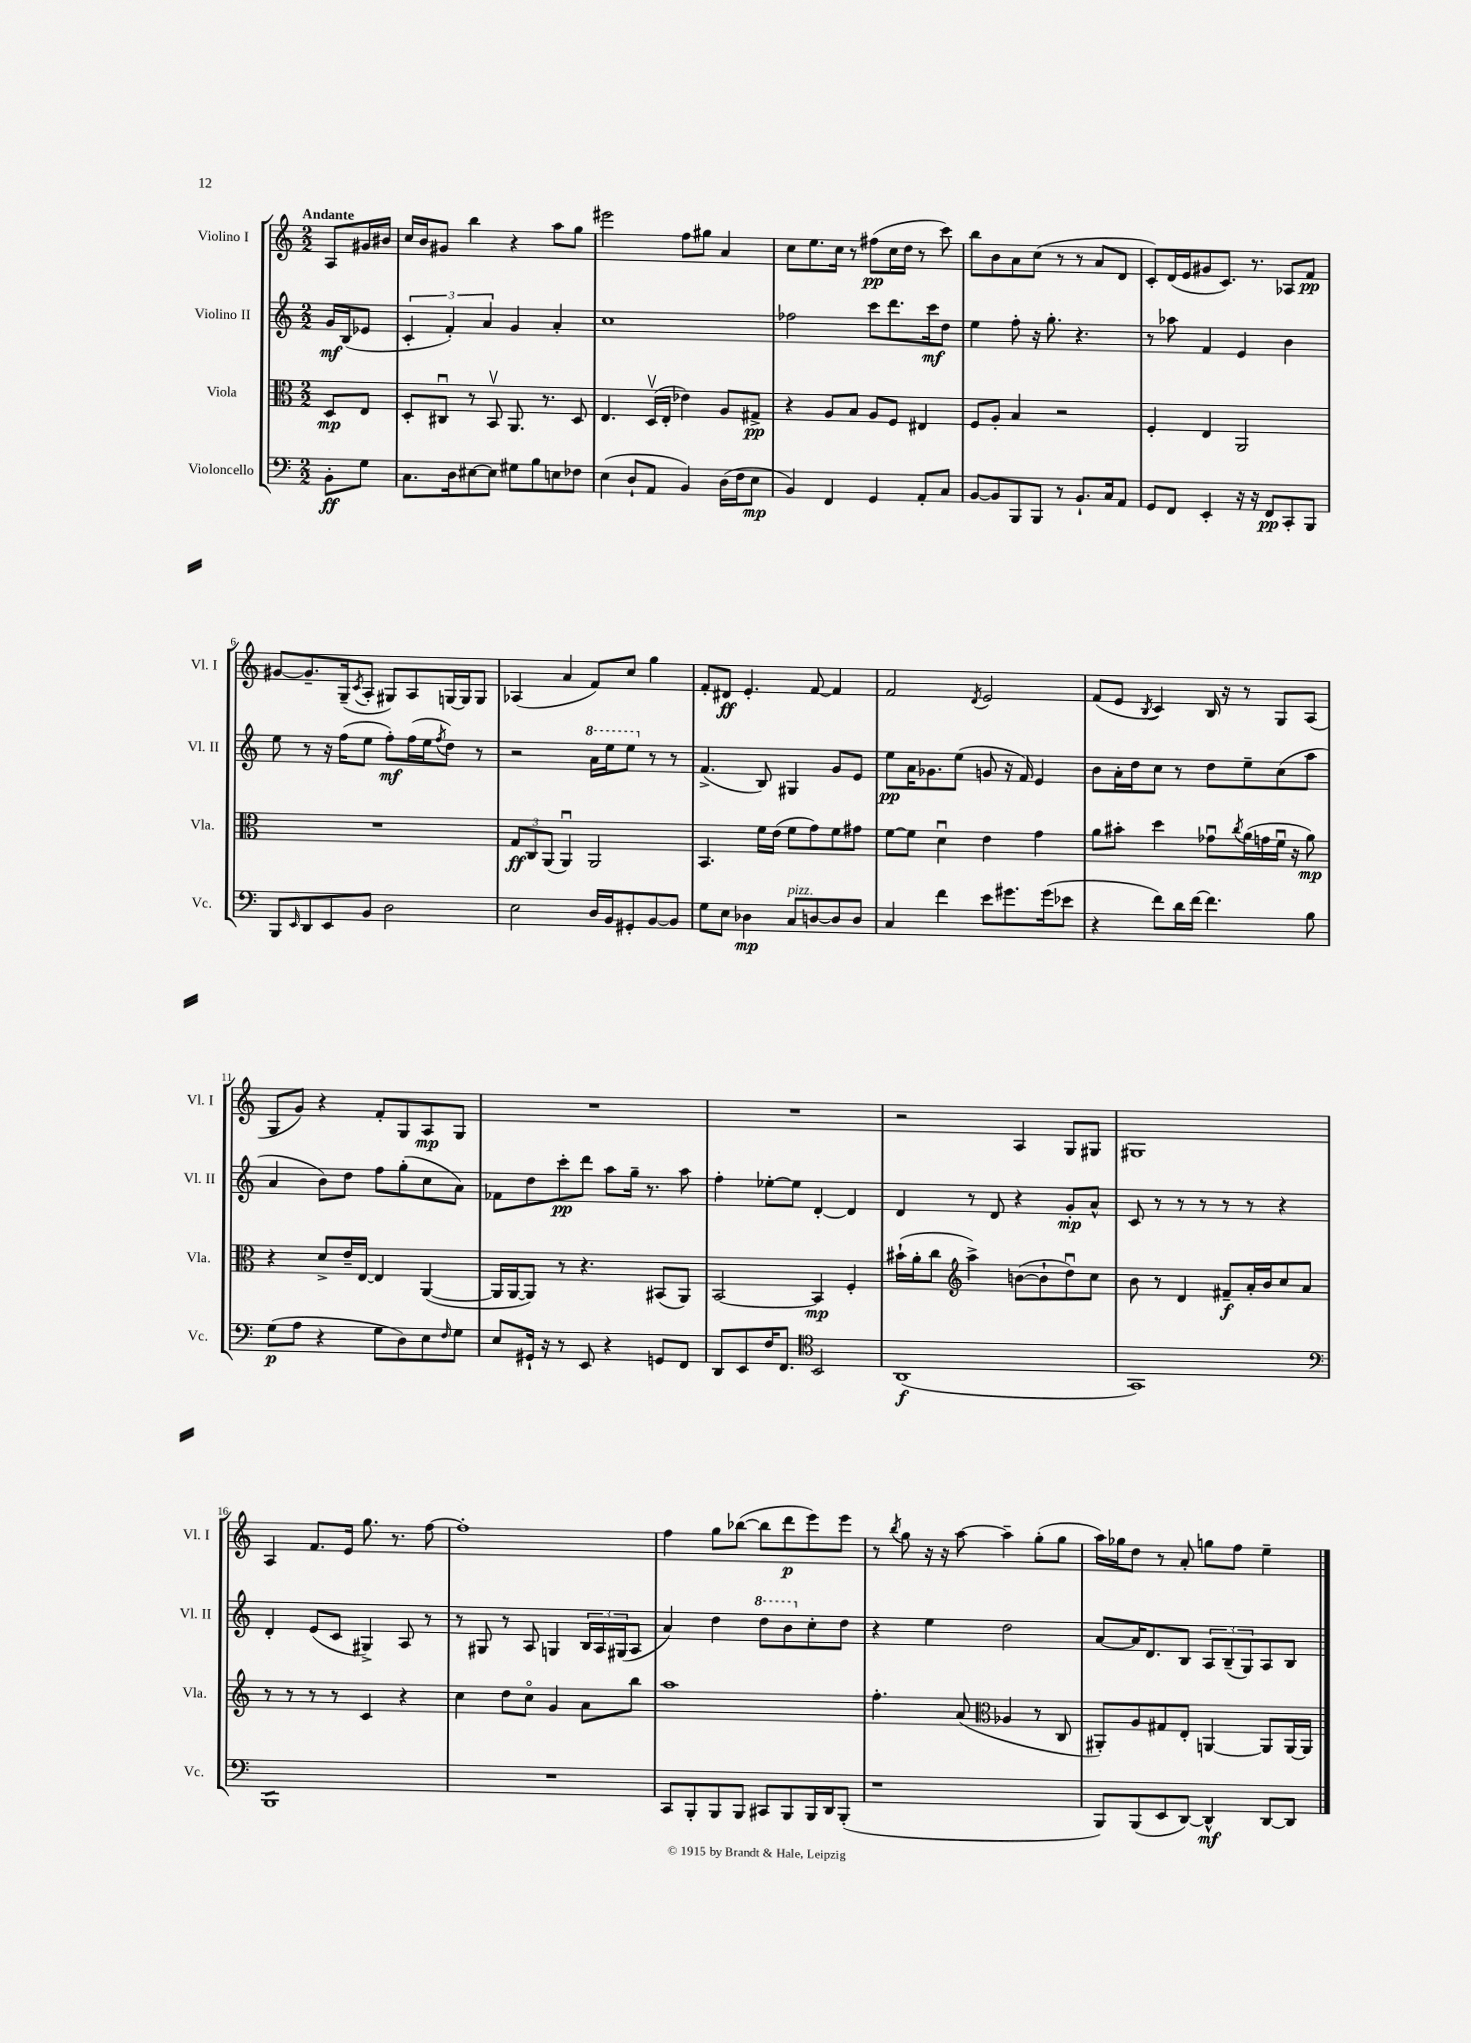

**kern	**kern	**kern	**kern
*staff4	*staff3	*staff2	*staff1
*clefF4	*clefC3	*clefG2	*clefG2
*k[]	*k[]	*k[]	*k[]
*M2/2	*M2/2	*M2/2	*M2/2
8BB'\L	8D/L	16g/LL	8A/L
.	.	(16B/J	.
8G\J	8E/J	8e-/J	16g#/L
.	.	.	16b#/JJ
=	=	=	=
8.C\L	8D'/L	6c'/	16cc/LL
.	.	.	16b/J
.	8C#u/J	.	8g#/J
.	.	6f'/)	.
16D\k	.	.	.
[8E#\	8r	.	4bb\
.	.	6a/	.
8E#\]J	8BBv/	.	.
8G#\L	8.AA/	4g/	4r
8B\	.	.	.
.	8.r	.	.
8E\	.	4a'/	8aa\L
8F-\J	8D/	.	8gg\J
=	=	=	=
(4E\	4.E/	1cc	2eee#\
8D`/L	.	.	.
8AA/J	(16Dv/LL	.	.
.	16E'/JJ	.	.
4BB/)	4e-\)	.	8ff\L
.	.	.	8gg#\J
(16D\LL	8A/L	.	4a/
16F\J	.	.	.
8E\J	8G#^/J	.	.
=	=	=	=
4BB/)	4r	2ff-\	8cc\L
.	.	.	8.ee\
4FF/	8A/L	.	.
.	.	.	16cc\Jk
.	8B/J	.	8r
4GG/	8A/L	8ccc\L	(8ff#\L
.	8F/J	8.ddd\	16cc\L
.	.	.	16dd\JJ
8AA'/L	4E#/	.	8r
.	.	16ccc\k	.
8C/J	.	8dd\J	8ccc\)
=	=	=	=
[8BB/L	8F/L	4ee\	8bb\L
8BB/]	8A'/J	.	8b\
8BBB/	4B/	8ff'\	8a\
8BBB/J	.	16r	(8cc\J
.	.	8.gg'\	.
8r	2r	.	8r
8.BB`/L	.	4.r	8r
.	.	.	8a/L
16C/k	.	.	.
8AA/J	.	.	8d/J
=	=	=	=
8GG/L	4F'/	8r	8c'/L)
8FF/J	.	8aa-\	(16d/L
.	.	.	16e/J
4EE'/	4E/	4f/	8g#/
.	.	.	8.c/J)
16r	2AA/	4e/	.
16r	.	.	8.r
8FF/L	.	.	.
8CC'/	.	4b\	8A-/L
8BBB/J	.	.	8f/J
=	=	=	=
8BBB/L	1r	8ee\	[8g#/L
16qqEE/	.	.	.
8DD/	.	8r	8.g#~/]
8EE/	.	16r	.
.	.	(16ff\LK	(16G~/k
.	.	.	8qc/
8BB/J	.	8ee\J	8A'/J
2D\	.	8ff'\L)	8G#/L)
.	.	(16ff\L	8A/
.	.	16ee\J	.
.	.	8qff/	.
.	.	8dd\J)	[16G/L
.	.	.	16G/]J
.	.	8r	8G/J
=	=	=	=
2E\	12G/L	2r	(4A-/
.	12C/	.	.
.	(12AA/J	.	.
.	4AAu/)	.	4a/
16D/LL	2AA/	16aa\LL	8f/L)
16BB/J	.	16eee\J	.
8GG#'/	.	8eee\J	8cc/J
[8BB/	.	8r	4gg\
8BB/]J	.	8r	.
=	=	=	=
8G\L	4.BB/	(4.f^/	8f'/L
8E\J	.	.	8d#/J
4D-\	.	.	4.e'/
.	16f\LL	8B/)	.
.	(16e\JJ	.	.
8C/L	8f\L	4G#/	.
[8D/	8g\)	.	[8f/
8D/]	8f\	8g/L	4f/]
8D/J	8g#\J	8e/J	.
=	=	=	=
4C/	[8f\L	8ee\L	2f/
.	8f\]J	16a\K	.
.	.	8.g-\	.
4f\	4du\	.	.
.	.	(8ee\J	.
.	.	.	8qd/
8e\L	4e\	8g/	2e/
8.g#\	.	16r	.
.	.	16f/)	.
.	4g\	4e/	.
(16g#\k	.	.	.
8e-\J	.	.	.
=	=	=	=
4r	8a\L	8b\L	(8f/L
.	8b#'\J	16a'\L	8e/J
.	.	16dd\J	.
.	.	.	8qB/
8f\L)	4dd\	8cc\J	4c/)
16d\L	.	8r	.
[16f\JJ	.	.	.
4.f\]	8g-u\L	8dd\L	16B/
.	.	.	16r
.	8qcc/	.	.
.	(16a\L	8ee~\	8r
.	16g\	.	.
.	16fu\JJ	(8cc\	8G/L
.	16r	.	.
8B\	8a\)	8aa\J	(8A/J
=	=	=	=
(8G\L	4r	4a/	8G/L
8A\J	.	.	8g/J)
4r	8d^/L	8b\L)	4r
.	16e~/L	8dd\J	.
.	[16E/JJ	.	.
8G\L	4E/]	8ff\L	8f'/L
8D\)	.	(8gg'\	8G/
8E\	([4AA/	8cc\	8A/
16qqF/	.	.	.
8G\J	.	8a\J)	8G/J
=	=	=	=
8E/L	16AA/]LL	8f-\L	1r
.	[16AA/J	.	.
16GG#`/Jk	8AA/]J)	8dd\	.
16r	.	.	.
8r	8r	8ccc'\	.
8EE/	4.r	8ddd\J	.
4r	.	8aa\L	.
.	.	16gg~\Jk	.
.	.	8.r	.
8GG/L	(8BB#/L	.	.
8FF/J	8AA/J)	8aa\	.
=	=	=	=
8DD/L	[2BB/	4ff'\	1r
8EE/	.	.	.
16F/K	.	[8ee-'\L	.
8.FF/J	.	.	.
.	.	8ee-\]J	.
*clefC4	*	*	*
2BB/	4BB/]	[4d'/	.
.	4F'/	4d/]	.
=	=	=	=
(1AA	(16b#`\LL	4d/	2r
.	16a'\J	.	.
.	8cc\J	.	.
*	*clefG2	*	*
.	4aa^\)	8r	.
.	.	8d/	.
.	([8b\L	4r	4A/
.	8b`\]	.	.
.	8ddu\)	8g'/L	8G/L
.	8cc\J	8a^^/J	8G#/J
=	=	=	=
1GG)	8b\	8c/	1G#
.	8r	8r	.
.	4d/	8r	.
.	.	8r	.
.	8f#~/L	8r	.
.	16a'/L	8r	.
.	16b/J	.	.
.	8cc/	4r	.
.	8a/J	.	.
=	=	=	=
*clefF4	*	*	*
1BBB	8r	4d'/	4A/
.	8r	.	.
.	8r	(8e/L	8.f/L
.	8r	8c/J	.
.	.	.	16e/Jk
.	4c/	4G#^/)	8.gg\
.	.	.	8.r
.	4r	8A/	.
.	.	8r	[8ff\
=	=	=	=
1r	4cc\	8r	1ff']
.	.	8G#/	.
.	8dd\L	8r	.
.	8cco\J	8A/	.
.	4g/	4G/	.
.	8a\L	24B/LL	.
.	.	24A/	.
.	.	(24G#/J	.
.	8bb\J	8A/J	.
=	=	=	=
8CC/L	1aa	4a/)	4ff\
8BBB'/	.	.	.
8BBB/	.	4dd\	8gg\L
8BBB/J	.	.	([8bb-\J
8CC#/L	.	8ddd\L	8bb-\]L
8BBB/	.	8bb\	8ddd\
16BBB/L	.	8cc'\	8eee\)
16DD/J	.	.	.
(8BBB'/J	.	8dd\J	8eee\J
=	=	=	=
1r	4.ff'\	4r	8r
.	.	.	8qbb/
.	.	.	8gg\
.	.	4ee\	16r
.	.	.	16r
.	(8a/	.	[8aa\
*	*clefC3	*	*
.	4A-/	2dd\	4aa~\]
.	8r	.	(8gg'\L
.	8C/	.	8gg\J
=	=	=	=
8BBB/L)	8AA#'/L)	[8a/L	16aa\LL)
.	.	.	16gg-\J
(8BBB/	8A/	16a/]K	8dd\J
.	.	8.d/	.
8EE/	8G#/	.	8r
[8DD/J)	8E'/J	8B/J	8a'/
4DD^^/]	[4AA/	12A/L	8gg\L
.	.	(12B~/	.
.	.	.	8ff\J
.	.	12G/)	.
[8DD/L	8AA/]L	8A/	4ee~\
8DD/]J	[16AA/L	8B/J	.
.	16AA/]JJ	.	.
==	==	==	==
*-	*-	*-	*-
